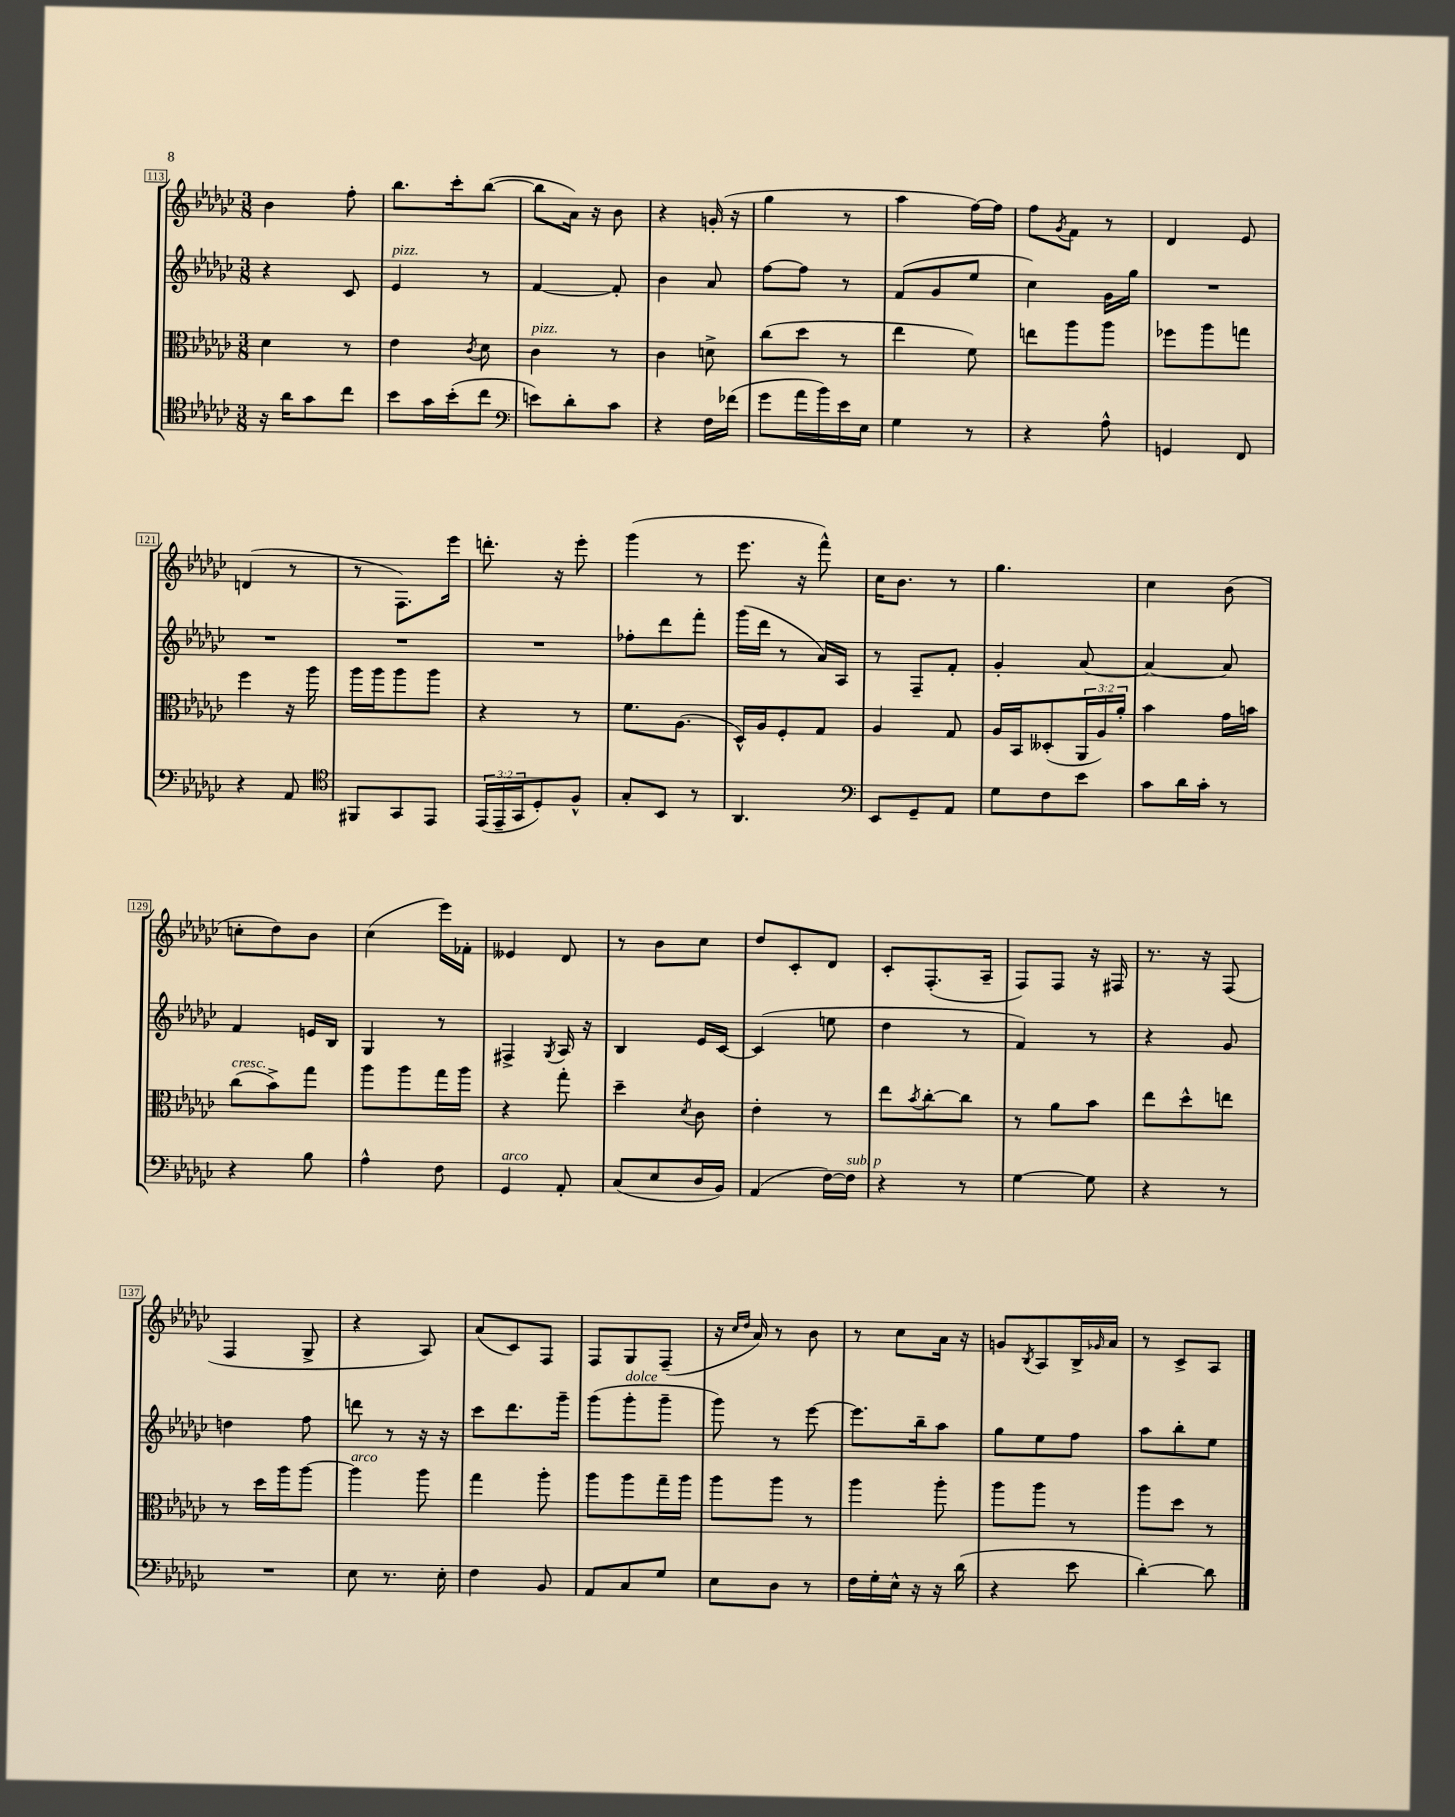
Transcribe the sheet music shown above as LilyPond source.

<<
\new StaffGroup <<
\new Staff = "s0" {
    \clef treble \key ges \major \numericTimeSignature \time 3/8
    bes'4 f''8-. |
    bes''8. ces'''16-. bes''8~( |
    bes''8 aes'16) r16 bes'8 |
    r4 g'16-.( r16 |
    ges''4 r8 |
    aes''4 f''16~) f''16 |
    f''8 \acciaccatura { ges'8 } f'8 r8 |
    des'4 ees'8 |
    d'4( r8 |
    r8 f8.) ees'''16 |
    d'''8.-. r16 ees'''8-. |
    ges'''4( r8 |
    ees'''8. r16 f'''8-^) |
    ces''16 bes'8. r8 |
    ges''4. |
    ces''4 bes'8( |
    c''8-. des''8) bes'8 |
    ces''4( ees'''16) fes'16-. |
    eeses'4 des'8 |
    r8 bes'8 ces''8 |
    des''8 ces'8-. des'8 |
    ces'8-. f8.-.( aes16-- |
    f8) f8 r16 fis16 |
    r8. r16 f8( |
    f4 ges8-> |
    r4 aes8) |
    aes'8( ces'8) f8 |
    f8 ges8 f8--( |
    r16 \grace { ces''16 des''16 } aes'16) r8 bes'8 |
    r8 ces''8 aes'16 r16 |
    g'8 \acciaccatura { bes8 } aes8 bes16-> \grace { ges'16 } aes'16 |
    r8 ces'8-> aes8 \bar "|." |
}
\new Staff = "s1" {
    \clef treble \key ges \major \numericTimeSignature \time 3/8
    r4 ces'8 |
    ees'4^\markup { \italic "pizz." } r8 |
    f'4~ f'8-. |
    bes'4 aes'8 |
    f''8~ f''8 r8 |
    f'8( ges'8 ees''8 |
    ces''4) ges'16 ges''16 |
    R4. |
    R4. |
    R4. |
    R4. |
    fes''8-. des'''8 f'''8-. |
    ges'''16( des'''16 r8 aes'16) aes16 |
    r8 f8-- f'8-. |
    ges'4-. aes'8~ |
    aes'4~ aes'8 |
    f'4 e'16 bes16 |
    ges4 r8 |
    fis4-> \acciaccatura { ges8 } aes16 r16 |
    bes4 ees'16 ces'16~ |
    ces'4( e''8 |
    des''4 r8 |
    f'4) r8 |
    r4 ges'8 |
    d''4 f''8 |
    d'''8 r8 r16 r16 |
    ces'''8 des'''8. ges'''16-- |
    ges'''8( ges'''8-.^\markup { \italic "dolce" } ges'''8-- |
    ges'''8) r8 ees'''8~ |
    ees'''8. bes''16-- aes''8 |
    ges''8 ees''8 f''8 |
    aes''8 bes''8-. ees''8 \bar "|." |
}
\new Staff = "s2" {
    \clef alto \key ges \major \numericTimeSignature \time 3/8 \override Staff.TupletNumber.text = #tuplet-number::calc-fraction-text
    des'4 r8 |
    ees'4 \acciaccatura { ces'8 } des'8 |
    ces'4^\markup { \italic "pizz." } r8 |
    ces'4 d'8-> |
    ces''8( des''8 r8 |
    ees''4 f'8) |
    e''8 aes''8 aes''8 |
    fes''8 aes''8 g''8 |
    f''4 r16 aes''16 |
    aes''16 aes''16 aes''8 aes''8 |
    r4 r8 |
    f'8. aes8.( |
    des16-^) aes16 f8-. ges8 |
    aes4 ges8 |
    aes16 bes,16 deses8-.( \tuplet 3/2 { aes,16 aes16) aes'16-. } |
    bes'4 ges'16 b'16 |
    ces''8^\markup { \italic "cresc." }( bes'8->) ges''8 |
    aes''8 aes''8 ges''16 aes''16 |
    r4 ges''8-. |
    des''4-- \acciaccatura { des'8 } ces'8 |
    ees'4-. r8 |
    ees''8 \acciaccatura { bes'8 } ces''8~-. ces''8 |
    r8 aes'8 bes'8 |
    ees''8 des''8-^ e''8 |
    r8 des''16 aes''16 aes''8~ |
    aes''4^\markup { \italic "arco" } aes''8 |
    ges''4 aes''8-. |
    aes''8 aes''8 ges''16-- aes''16 |
    aes''8 aes''8 r8 |
    aes''4 aes''8-. |
    aes''8 aes''8 r8 |
    aes''8 des''8 r8 \bar "|." |
}
\new Staff = "s3" {
    \clef tenor \key ges \major \numericTimeSignature \time 3/8 \override Staff.TupletNumber.text = #tuplet-number::calc-fraction-text
    r16 aes'16 ges'8 ces''8 |
    bes'8 ges'16 bes'16-.( ces''8 |
    \clef bass e'8) des'8-. ces'8 |
    r4 f16 fes'16( |
    ges'8 aes'16 bes'16) ees'16 ees16 |
    ges4 r8 |
    r4 aes8-^ |
    g,4 f,8 |
    r4 aes,8 |
    \clef tenor fis,8 ges,8 ees,8 |
    \tuplet 3/2 { ees,16( ees,16-- ges,16 } des8-.) f8-^ |
    ges8-. bes,8 r8 |
    aes,4. |
    \clef bass ees,8 ges,8-- aes,8 |
    ges8 f8 ees'8 |
    ces'8 des'16 ces'16-. r8 |
    r4 bes8 |
    aes4-^ f8 |
    ges,4^\markup { \italic "arco" } aes,8-. |
    ces8( ees8 des16 bes,16) |
    aes,4( f16~) f16^\markup { \italic "sub. p" } |
    r4 r8 |
    ges4~ ges8 |
    r4 r8 |
    R4. |
    ees8 r8. ees16-. |
    f4 bes,8 |
    aes,8 ces8 ges8 |
    ees8 des8 r8 |
    f16 ges16-. ees16-^ r16 r16 des'16( |
    r4 ees'8 |
    des'4~-.) des'8 \bar "|." |
}
>>
>>
\layout { \context { \Score currentBarNumber = #113 \override BarNumber.stencil = #(make-stencil-boxer 0.1 0.3 ly:text-interface::print) } }
